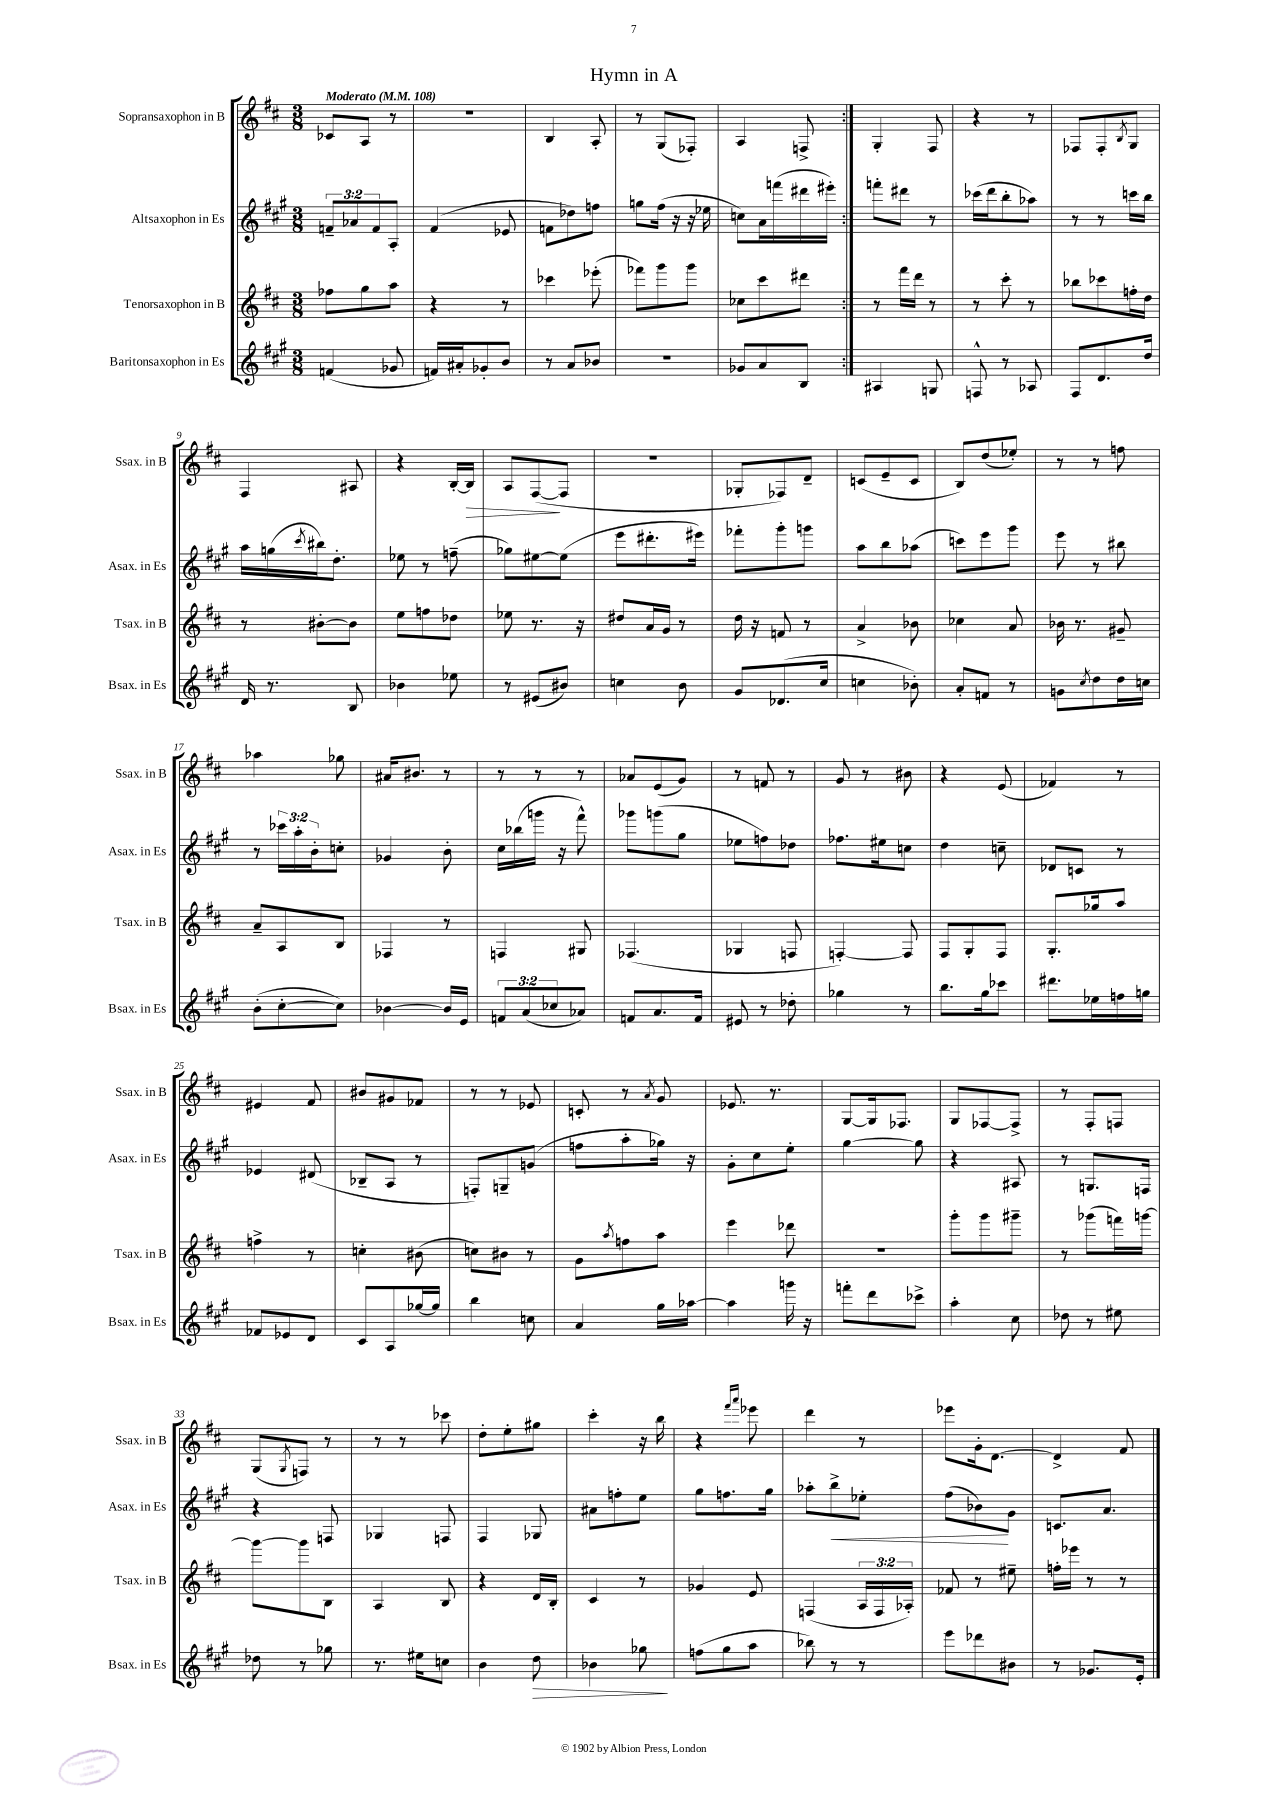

**kern	**dynam	**kern	**kern	**dynam	**kern	**dynam
*part4	*part4	*part3	*part2	*part2	*part1	*part1
*staff4	*staff4	*staff3	*staff2	*staff2	*staff1	*staff1
*I"Baritonsaxophon in Es	*	*I"Tenorsaxophon in B	*I"Altsaxophon in Es	*	*I"Sopransaxophon in B	*
*I'Bsax. in Es	*	*I'Tsax. in B	*I'Asax. in Es	*	*I'Ssax. in B	*
*clefG2	*	*clefG2	*clefG2	*	*clefG2	*
*k[f#c#g#]	*	*k[f#c#]	*k[f#c#g#]	*	*k[f#c#]	*
*M3/8	*	*M3/8	*M3/8	*	*M3/8	*
*MM108	*	*MM108	*MM108	*	*MM108	*
=1	=1	=1	=1	=1	=1	=1
!	!	!	!	!	!LO:TX:a:B:t=Moderato	!
(4fn/	.	8ff-X\L	12fn~/L	.	8c-X/L	.
.	.	.	12a-X/	.	.	.
.	.	8gg\	.	.	8A/J	.
.	.	.	12f/	.	.	.
8g-X/	.	8aa\J	8A'/J	.	8r	.
=2	=2	=2	=2	=2	=2	=2
16fn/LL)	.	4r	(4f#/	.	4.r	.
16a#X'/J	.	.	.	.	.	.
8g-X'/	.	.	.	.	.	.
8b/J	.	8r	8e-X/	.	.	.
=3	=3	=3	=3	=3	=3	=3
8r	.	4ccc-X\	8fn\L	.	4B/	.
8a/L	.	.	8dd-X\)	.	.	.
8b-X/J	.	(8eee-X'\	8ffn\J	.	8A'/	.
=4	=4	=4	=4	=4	=4	=4
4.r	.	8fff-X\L)	8ggn\L	.	8r	.
.	.	8ggg\	(16ff#\Jk	.	(8G/L	.
.	.	.	16r	.	.	.
.	.	8ggg\J	16r	.	8F-X'/J)	.
.	.	.	16ee-X\	.	.	.
=5	=5	=5	=5	=5	=5	=5
8g-X/L	.	8cc-X\L	8ccn\L)	.	4A/	.
8a/	.	8ccc#\	16a\L	.	.	.
.	.	.	(16fffn\	.	.	.
8B/J	.	8ddd#X\J	16ddd#X\	.	8Fn^/	.
.	.	.	16eee#X'\JJ)	.	.	.
=6:|!	=6:|!	=6:|!	=6:|!	=6:|!	=6:|!	=6:|!
4A#X/	.	8r	8fffn'\L	.	4G'/	.
.	.	16fff#\LL	8ddd#X\J	.	.	.
.	.	16ddd\JJ	.	.	.	.
8Gn/	.	8r	8r	.	8F#/	.
=7	=7	=7	=7	=7	=7	=7
8Fn^^/	.	8r	(16ccc-X\LL	.	4r	.
.	.	.	16ddd\J	.	.	.
8r	.	8ccc#'\	8bb'\	.	.	.
8A-X/	.	8r	8aa-X\J)	.	8r	.
=8	=8	=8	=8	=8	=8	=8
8F#/L	.	8bb-X\L	8r	.	8F-X/L	.
8.d/	.	8ccc-X\	8r	.	8F-'/	.
.	.	.	.	.	8qB/	.
.	.	16ffn'\L	16cccn\LL	.	8G/J	.
16dd/Jk	.	16dd\JJ	16bb\JJ	.	.	.
!!LO:LB:g=z
=9	=9	=9	=9	=9	=9	=9
16d/	.	8r	16aa\LL	.	4F#/	.
8.r	.	.	(16ggn\	.	.	.
.	.	.	8qccc#/	.	.	.
.	.	[8b#X'\L	16bb#X\J)	.	.	.
.	.	.	8.dd'\J	.	.	.
8B/	.	8b#\J]	.	.	8A#X/	.
=10	=10	=10	=10	=10	=10	=10
4b-X\	.	8ee\L	8ee-X\	.	4r	.
.	.	8ffn\	8r	.	.	.
8ee-X\	.	8dd-X\J	(8ffn~\	.	[16B'/LL	.
!	!	!	!	!	!	!LO:HP:b
.	.	.	.	.	16B/JJ]	>
=11	=11	=11	=11	=11	=11	=11
8r	.	8ee-X\	8gg-X\L)	.	8A/L	.
(8e#X/L	.	8.r	[8ee#X\	.	([8F#/	.
8b#X/J)	.	.	(8ee#\J]	.	8F#/J]	]
.	.	16r	.	.	.	.
=12	=12	=12	=12	=12	=12	=12
4ccn\	.	8dd#X/L	8eee\L	.	4.r	.
.	.	16a/L	8.ddd#X'\	.	.	.
.	.	16g/JJ	.	.	.	.
8b\	.	8r	.	.	.	.
.	.	.	16eee#X\Jk)	.	.	.
=13	=13	=13	=13	=13	=13	=13
8g#/L	.	16dd\	8fff-X'\L	.	8G-X'/L	.
.	.	16r	.	.	.	.
(8.d-X/	.	8fn/	8ggg#'\	.	8F-X/)	.
.	.	8r	8gggn\J	.	8d~/J	.
16cc#/Jk	.	.	.	.	.	.
=14	=14	=14	=14	=14	=14	=14
4ccn\	.	4a^/	8aa\L	.	(8cn/L	.
.	.	.	8bb\	.	8e~/	.
8b-X'\)	.	8b-X\	(8aa-X\J	.	8c/J	.
=15	=15	=15	=15	=15	=15	=15
8a'/L	.	4cc-X\	8cccn\L)	.	8B/L)	.
8fn/J	.	.	8eee\	.	(8dd/	.
8r	.	8a/	8ggg#\J	.	8ee-X'/J)	.
=16	=16	=16	=16	=16	=16	=16
8gn\L	.	16b-X\	8eee\	.	8r	.
.	.	8.r	.	.	.	.
8qcc#/	.	.	.	.	.	.
8dd\	.	.	8r	.	8r	.
16dd\L	.	8g#X~/	8bb#X\	.	8ffn\	.
16ccn\JJ	.	.	.	.	.	.
!!LO:LB:g=z
=17	=17	=17	=17	=17	=17	=17
(8b'\L	.	8a~/L	8r	.	4aa-X\	.
[8cc#'\	.	8A/	24ccc-X\LL	.	.	.
.	.	.	24aa'\	.	.	.
.	.	.	24b'\J	.	.	.
8cc#\J])	.	8B/J	8ccn'\J	.	8gg-X\	.
=18	=18	=18	=18	=18	=18	=18
[4b-X\	.	4F-X/	4g-X/	.	16a#X/KL	.
.	.	.	.	.	8.b#X/J	.
16b-/LL]	.	8r	8b'\	.	8r	.
16e/JJ	.	.	.	.	.	.
=19	=19	=19	=19	=19	=19	=19
12fn/L	.	4Fn/	16cc#\LL	.	8r	.
.	.	.	(16bb-X\	.	.	.
(12a/	.	.	.	.	.	.
.	.	.	16gggn\JJ	.	8r	.
12cc-X/	.	.	.	.	.	.
.	.	.	16r	.	.	.
8a-X/J)	.	8G#X/	8fff#^^\)	.	8r	.
=20	=20	=20	=20	=20	=20	=20
8fn/L	.	(4.F-X/	8ggg-X\L	.	8a-X/L	.
8.a/	.	.	(8gggn\	.	(8e/	.
.	.	.	8gg#\J	.	8g/J)	.
16f/Jk	.	.	.	.	.	.
=21	=21	=21	=21	=21	=21	=21
8e#X/	.	4G-X/	8ee-X\L	.	8r	.
8r	.	.	8ffn\)	.	8fn/	.
8dd-X'\	.	8Fn/	8dd-X\J	.	8r	.
=22	=22	=22	=22	=22	=22	=22
4gg-X\	.	[4Fn'/)	8.ff-X\L	.	8g/	.
.	.	.	.	.	8r	.
.	.	.	16ee#X\k	.	.	.
8r	.	8F/]	8ccn\J	.	8b#X\	.
=23	=23	=23	=23	=23	=23	=23
8.bb\L	.	8F#/L	4dd\	.	4r	.
.	.	8G'/	.	.	.	.
16gg#\k	.	.	.	.	.	.
8ccc-X\J	.	8F#/J	8ccn~\	.	(8e/	.
=24	=24	=24	=24	=24	=24	=24
8.ddd#X\L	.	8.G'/L	8d-X/L	.	4f-X/)	.
.	.	.	8cn/J	.	.	.
16ee-X\L	.	16gg-X/k	.	.	.	.
16ffn\	.	8aa/J	8r	.	8r	.
16ggn\JJ	.	.	.	.	.	.
!!LO:LB:g=z
=25	=25	=25	=25	=25	=25	=25
8f-X/L	.	4ffn^\	4e-X/	.	4e#X/	.
8e-X/	.	.	.	.	.	.
8d/J	.	8r	(8d#X/	.	8f#/	.
=26	=26	=26	=26	=26	=26	=26
8c#/L	.	4ccn'\	8B-X~/L	.	8b#X/L	.
8A/	.	.	8A/J	.	8g#X/	.
[16gg-X/L	.	(8b#X\	8r	.	8f-X/J	.
16gg-/JJ]	.	.	.	.	.	.
=27	=27	=27	=27	=27	=27	=27
4bb\	.	8ccn\L)	8Fn'/L)	.	8r	.
.	.	8b#X\J	8Gn~/	.	8r	.
8ccn\	.	8r	(8gn/J	.	8e-X/	.
=28	=28	=28	=28	=28	=28	=28
4a/	.	8g\L	8ffn\L	.	8cn'/	.
.	.	8qaa/	.	.	.	.
.	.	8ffn\	8aa'\	.	8r	.
.	.	.	.	.	8qa/	.
16gg#\LL	.	8aa\J	16gg-X\Jk)	.	8g/	.
[16aa-X\JJ	.	.	16r	.	.	.
=29	=29	=29	=29	=29	=29	=29
4aa-\]	.	4eee\	8g#'\L	.	8.e-X/	.
.	.	.	8cc#\	.	.	.
.	.	.	.	.	8.r	.
16gggn\	.	8ddd-X\	8ee'\J	.	.	.
16r	.	.	.	.	.	.
=30	=30	=30	=30	=30	=30	=30
8fffn'\L	.	4.r	[4gg#\	.	[8G/L	.
8ddd\	.	.	.	.	16G/k]	.
.	.	.	.	.	8.F-X/J	.
8ccc-X^\J	.	.	8gg#\]	.	.	.
=31	=31	=31	=31	=31	=31	=31
4aa'\	.	8ggg'\L	4r	.	8G/L	.
.	.	8ggg\	.	.	[8F-X/	.
8cc#\	.	8ggg#X~\J	8A#X/	.	8F-^/J]	.
=32	=32	=32	=32	=32	=32	=32
8dd-X\	.	8r	8r	.	8r	.
8r	.	(8ggg-X\L	8.Gn/L	.	8F#'/L	.
8ee#X\	.	16fffn\L)	.	.	8Fn/J	.
.	.	[16gggn\JJ	16Fn/Jk	.	.	.
!!LO:LB:g=z
=33	=33	=33	=33	=33	=33	=33
8dd-X\	.	8ggg\L_	4r	.	(8G/L	.
.	.	.	.	.	8qG/	.
8r	.	8ggg\]	.	.	8Fn/J)	.
8gg-X\	.	8B\J	8Fn/	.	8r	.
=34	=34	=34	=34	=34	=34	=34
8.r	.	4A/	4G-X/	.	8r	.
.	.	.	.	.	8r	.
16ee#X\KL	.	.	.	.	.	.
8ccn\J	.	8B/	8Fn/	.	8ccc-X\	.
=35	=35	=35	=35	=35	=35	=35
4b\	.	4r	4F#/	.	8dd'\L	.
.	.	.	.	.	8ee'\	.
!	!LO:HP:b	!	!	!	!	!
8dd\	>	16d/LL	8G-X/	.	8gg#X\J	.
.	.	16B'/JJ	.	.	.	.
=36	=36	=36	=36	=36	=36	=36
4b-X\	.	4c#/	8a#X\L	.	4ccc#'\	.
.	.	.	8ffn'\	.	.	.
8gg-X\	.	8r	8ee\J	.	16r	.
.	.	.	.	.	16bb\	.
.	]	.	.	.	.	.
=37	=37	=37	=37	=37	=37	=37
(8ffn\L	.	4g-X/	8gg#\L	.	4r	.
8gg#\	.	.	8.ffn\	.	.	.
.	.	.	.	.	16qqfff#/LL	.
.	.	.	.	.	16qqaaa/JJ	.
8aa\J	.	8e/	.	.	8eee-X\	.
.	.	.	16gg#\Jk	.	.	.
=38	=38	=38	=38	=38	=38	=38
8bb-X\)	.	(4Fn/	8aa-X'\L	.	4ddd\	.
!	!	!	!	!LO:HP:b	!	!
8r	.	.	8bb^\	<	.	.
8r	.	24A/LL	8ee-X'\J	.	8r	.
.	.	24F/	.	.	.	.
.	.	24A-X'/JJ)	.	.	.	.
=39	=39	=39	=39	=39	=39	=39
8eee\L	.	8f-X/	(8ff#\L	.	8eee-X\L	.
8ddd-X\	.	8r	8b-X\)	.	16g'\k	.
.	.	.	.	.	[8.d\J	.
8b#X\J	.	8ee#X~\	8g#\J	[	.	.
=40	=40	=40	=40	=40	=40	=40
8r	.	16ffn'\LL	8.cn/L	.	4d^/]	.
.	.	16eee-X\JJ	.	.	.	.
8.g-X/L	.	8r	.	.	.	.
.	.	.	8.a/J	.	.	.
.	.	8r	.	.	8f#/	.
16e'/Jk	.	.	.	.	.	.
==	==	==	==	==	==	==
*-	*-	*-	*-	*-	*-	*-
